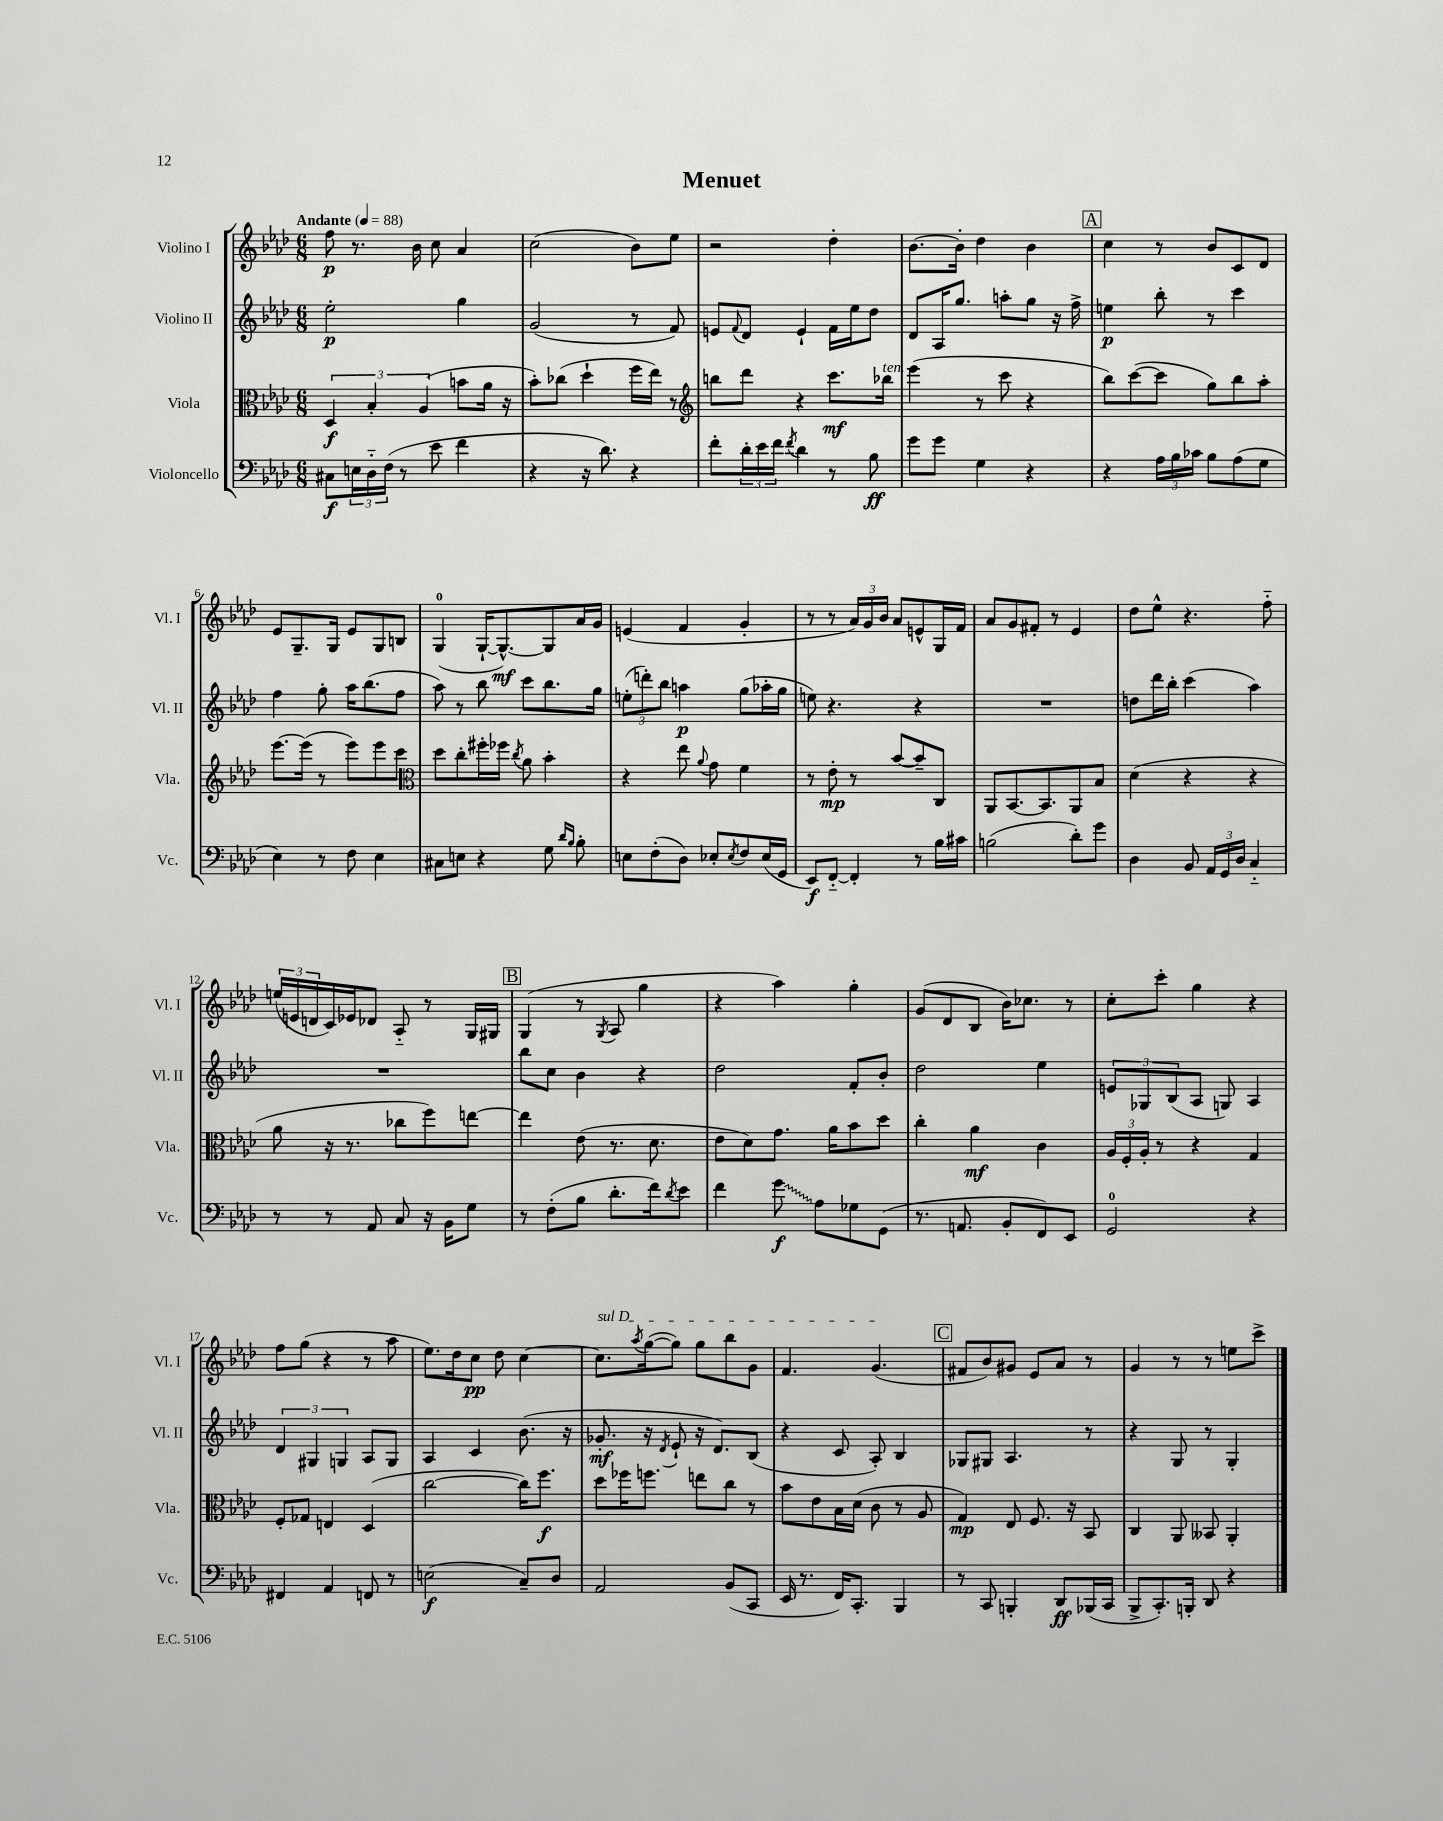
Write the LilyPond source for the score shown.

\header { title = "Menuet" }
<<
\new StaffGroup <<
\new Staff = "s0" \with { instrumentName = "Violino I" shortInstrumentName = "Vl. I" } {
    \clef treble \key aes \major \numericTimeSignature \time 6/8 \tempo "Andante" 4 = 88
    f''8\p r8. bes'16 c''8 aes'4 |
    c''2( bes'8) ees''8 |
    r2 des''4-. |
    bes'8.~ bes'16-. des''4 bes'4 |
    \mark \markup { \box "A" } c''4 r8 bes'8 c'8 des'8 |
    ees'8 g8.-- g16 ees'8 g8 b8 |
    g4-0( g16~-! g8.~-^\mf) g8 aes'16 g'16 |
    e'4( f'4 g'4-. |
    r8 r8 \tuplet 3/2 { aes'16) g'16 bes'16 } aes'8 e'8-^ g16 f'16 |
    aes'8 g'8 fis'8-. r8 ees'4 |
    des''8 ees''8-^ r4. f''8-_ |
    \tuplet 3/2 { e''16( e'16 d'16 } c'16) ees'16 des'8 aes8-_ r8 g16 gis16 |
    \mark \markup { \box "B" } g4( r8 \acciaccatura { g8 } aes8 g''4 |
    r4 aes''4) g''4-. |
    g'8( des'8 bes8 bes'16) ces''8. r8 |
    c''8-. c'''8-. g''4 r4 |
    f''8 g''8( r4 r8 aes''8 |
    ees''8.) des''16 c''8\pp des''8 c''4~ |
    \once \override TextSpanner.bound-details.left.text = \markup { \italic "sul D" } c''8.\startTextSpan \acciaccatura { aes''8 } g''16~( g''8) g''8 bes''8 g'8 |
    f'4. g'4.\stopTextSpan( |
    \mark \markup { \box "C" } fis'8 bes'8) gis'8 ees'8 aes'8 r8 |
    g'4 r8 r8 e''8 c'''8-> \bar "|." |
}
\new Staff = "s1" \with { instrumentName = "Violino II" shortInstrumentName = "Vl. II" } {
    \clef treble \key aes \major \numericTimeSignature \time 6/8
    ees''2-.\p g''4 |
    g'2( r8 f'8) |
    e'8 \appoggiatura { f'8 } des'8 e'4-! f'16 ees''16 des''8 |
    des'8 aes16 g''8. a''8-. g''8 r16 f''16-> |
    \mark \markup { \box "A" } e''4\p bes''8-. r8 c'''4 |
    f''4 g''8-. aes''16 bes''8.( f''8 |
    aes''8) r8 bes''8 c'''8 bes''8. g''16 |
    \tuplet 3/2 { e''8-.( d'''8-.) bes''8 } a''4\p g''8( aes''16-. g''16 |
    e''8) r4. r4 |
    R2. |
    d''8 des'''16 bes''16-. c'''4( aes''4) |
    R2. |
    \mark \markup { \box "B" } bes''8 c''8 bes'4 r4 |
    des''2 f'8-. bes'8-. |
    des''2 ees''4 |
    \tuplet 3/2 { e'8 ges8 bes8( } aes8 g8) aes4 |
    \tuplet 3/2 { des'4 gis4 g4 } aes8 g8 |
    aes4 c'4 bes'8.( r16 |
    ges'8.-.\mf r16 \acciaccatura { des'8 } ees'8-! r16 des'8.) bes8( |
    r4 c'8 aes8-.) bes4 |
    \mark \markup { \box "C" } ges8 gis8 aes4. r8 |
    r4 g8 r8 g4-. \bar "|." |
}
\new Staff = "s2" \with { instrumentName = "Viola" shortInstrumentName = "Vla." } {
    \clef alto \key aes \major \numericTimeSignature \time 6/8
    \tuplet 3/2 { des4\f bes4-. aes4( } b'8 aes'16 r16 |
    bes'8-.) ces''8( des''4-! f''16 ees''16) r8 |
    \clef treble b''8 des'''8 r4 c'''8.\mf bes''16^\markup { \italic "ten." } |
    ees'''4( r8 c'''8 r4 |
    \mark \markup { \box "A" } bes''8) c'''8~( c'''8 g''8) bes''8 aes''8-. |
    ees'''8.~ ees'''16( r8 ees'''8) ees'''8 c'''8 |
    \clef alto des''8 c''8-. fis''16-. fes''16 \acciaccatura { c''8 } aes'8 bes'4-. |
    r4 ees''8 \appoggiatura { aes'8 } g'8 f'4 |
    r8 ees'8-.\mp r8 bes'8~ bes'8-- c8 |
    aes,8 bes,8.~ bes,8. aes,8 bes8 |
    des'4( r4 r4 |
    aes'8 r16 r8. ces''8 f''8) e''8~ |
    \mark \markup { \box "B" } e''4 ees'8( r8. des'8. |
    ees'8 des'8) g'8. aes'16 bes'8 des''8 |
    c''4-. aes'4\mf c'4 |
    \tuplet 3/2 { aes16 f16-. aes16-. } r8 r4 g4 |
    f8-. ges8 e4 des4( |
    c''2~ c''16) f''8.\f |
    des''8 fes''16 f''8. e''8 c''8 r8 |
    bes'8 ees'8 bes16 des'16( c'8 r8 aes8 |
    \mark \markup { \box "C" } g4\mp) ees8 f8. r16 bes,8 |
    c4 aes,8 beses,8 aes,4-. \bar "|." |
}
\new Staff = "s3" \with { instrumentName = "Violoncello" shortInstrumentName = "Vc." } {
    \clef bass \key aes \major \numericTimeSignature \time 6/8
    cis8\f \tuplet 3/2 { e16 des16-_ f16( } r8 ees'8 f'4 |
    r4 r16 des'8.) r4 |
    f'8-. \tuplet 3/2 { des'16-. ees'16 f'16 } \acciaccatura { f'8 } des'4 r8 bes8\ff |
    g'8 g'8 g4 r4 |
    \mark \markup { \box "A" } r4 \tuplet 3/2 { aes16 bes16 ces'16 } bes8 aes8( g8 |
    ees4) r8 f8 ees4 |
    cis8 e8 r4 g8 \grace { des'16 bes16 } bes8-. |
    e8 f8-.( des8) ees8-. \acciaccatura { ees8 } f8 ees16( g,16 |
    ees,8\f) f,8~-_ f,4-. r8 bes16 cis'16 |
    b2( des'8-.) g'8 |
    des4 bes,8 \tuplet 3/2 { aes,16 g,16 des16 } c4-_ |
    r8 r8 aes,8 c8 r16 bes,16 g8 |
    \mark \markup { \box "B" } r8 f8-.( bes8 des'8.-. f'16) \acciaccatura { des'8 } ees'8 |
    f'4 \once \override Glissando.style = #'zigzag g'8\glissando\f aes8 ges8 g,8( |
    r8. a,8. bes,8-. f,8) ees,8 |
    g,2-0 r4 |
    fis,4 aes,4 f,8 r8 |
    e2\f( c8--) des8 |
    aes,2 bes,8( c,8 |
    ees,16 r8. f,16) c,8.-. bes,,4 |
    \mark \markup { \box "C" } r8 c,8 b,,4-. des,8\ff bes,,16( c,16 |
    bes,,8-> c,8.-.) b,,16-. des,8 r4 \bar "|." |
}
>>
>>
